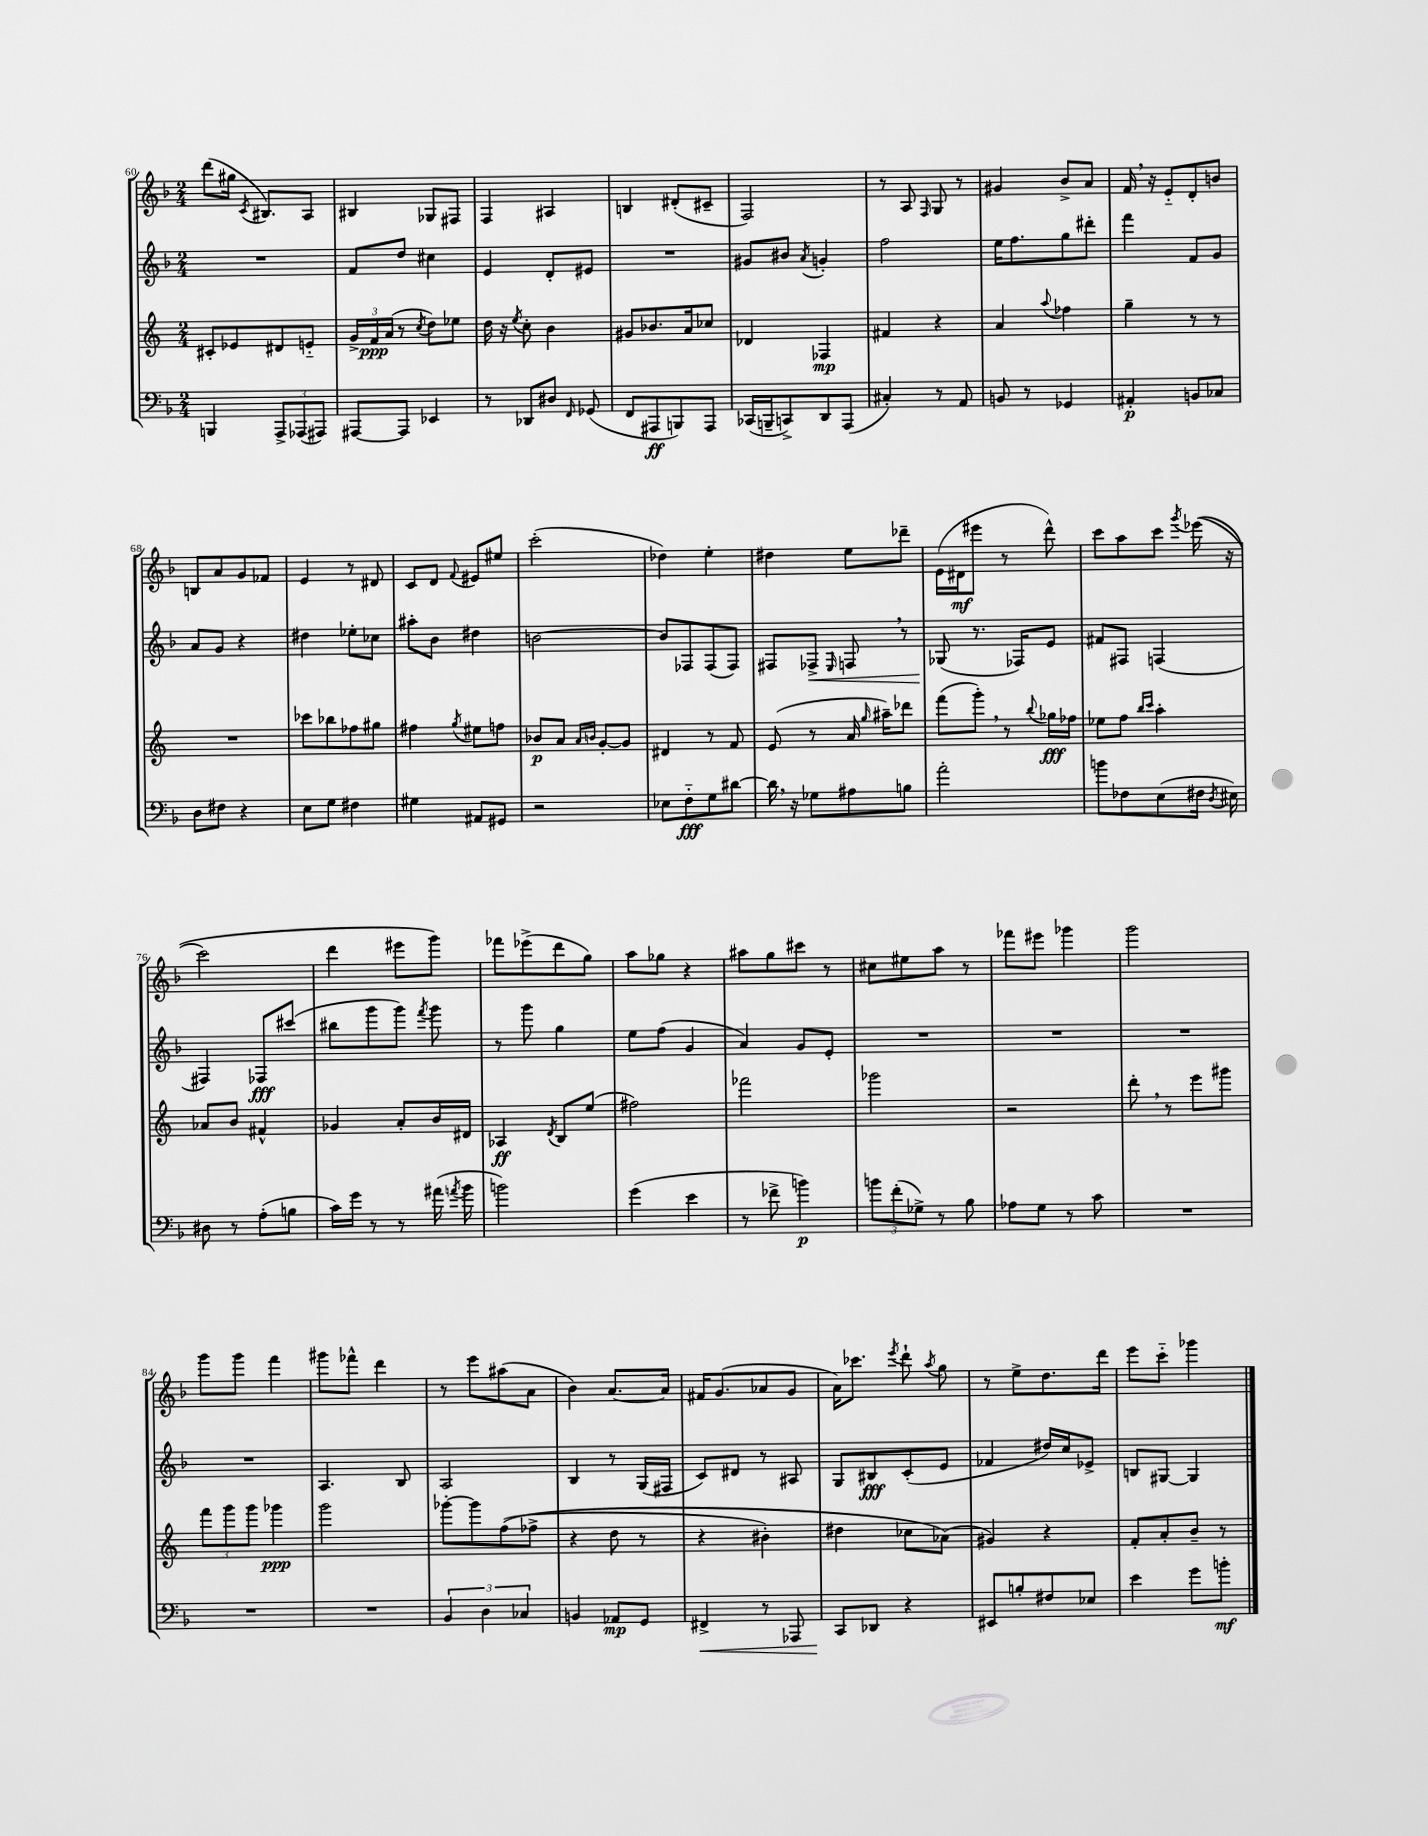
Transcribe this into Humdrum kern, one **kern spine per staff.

**kern	**dynam	**kern	**dynam	**kern	**dynam	**kern	**dynam
*part4	*part4	*part3	*part3	*part2	*part2	*part1	*part1
*staff4	*staff4	*staff3	*staff3	*staff2	*staff2	*staff1	*staff1
*clefF4	*	*clefG2	*	*clefG2	*	*clefG2	*
*k[b-]	*	*k[]	*	*k[b-]	*	*k[b-]	*
*M2/4	*	*M2/4	*	*M2/4	*	*M2/4	*
=60	=60	=60	=60	=60	=60	=60	=60
4BBBn/	.	8c#X'/L	.	2r	.	(8ddd\L	.
.	.	8e-X/	.	.	.	16gg#X\Jk	.
.	.	.	.	.	.	8qc/	.
.	.	.	.	.	.	8.B#X/L)	.
12AAA^/L	.	8d#X/	.	.	.	.	.
(12AAA-X/	.	.	.	.	.	.	.
.	.	8en/J	.	.	.	8A/J	.
12AAA#X/J)	.	.	.	.	.	.	.
=61	=61	=61	=61	=61	=61	=61	=61
[8AAA#X/L	.	24g^/LL	.	8f/L	.	4B#X/	.
.	.	24f/	ppp	.	.	.	.
.	.	(24a/JJ	.	.	.	.	.
8AAA#/J]	.	8r	.	8dd/J	.	.	.
.	.	8qcc/	.	.	.	.	.
4EE-X/	.	8dd\L)	.	4cc#X\	.	8G-X/L	.
.	.	8ee-X\J	.	.	.	8F#X/J	.
=62	=62	=62	=62	=62	=62	=62	=62
8r	.	16dd\	.	4e/	.	4F/	.
.	.	16r	.	.	.	.	.
.	.	8qee/	.	.	.	.	.
8DD-X/L	.	8cc'\	.	.	.	.	.
8D#X/J	.	4b\	.	8d'/L	.	4A#X/	.
16qqFF/	.	.	.	.	.	.	.
(8GG-X/	.	.	.	8e#X/J	.	.	.
=63	=63	=63	=63	=63	=63	=63	=63
8FF/L	.	8g#X/L	.	2r	.	4Bn/	.
8AAA#X/	ff	8.b-X/	.	.	.	.	.
8BBBn/)	.	.	.	.	.	(8d#X'/L	.
.	.	16a/k	.	.	.	.	.
8AAA#/J	.	8cc-X/J	.	.	.	8c#X~/J	.
=64	=64	=64	=64	=64	=64	=64	=64
(16CC-X/LL	.	4d-X/	.	8g#X/L	.	2F/)	.
16BBBn~/J	.	.	.	.	.	.	.
8CCn^/)	.	.	.	8b#X/J	.	.	.
.	.	.	.	8qa/	.	.	.
8DD/	.	4F-X/	mp	4gn'/	.	.	.
(8AAA/J	.	.	.	.	.	.	.
=65	=65	=65	=65	=65	=65	=65	=65
4C#X'/)	.	4f#X/	.	2ff\	.	8r	.
.	.	.	.	.	.	8A/	.
.	.	.	.	.	.	16qqF/	.
8r	.	4r	.	.	.	8G/	.
8AA/	.	.	.	.	.	8r	.
=66	=66	=66	=66	=66	=66	=66	=66
8BBn/	.	4a/	.	16ee\KL	.	4g#X/	.
.	.	.	.	8.ff\	.	.	.
8r	.	.	.	.	.	.	.
.	.	8qqaa/	.	.	.	.	.
4GG-X/	.	4ff-X\	.	8gg\	.	8b-^/L	.
.	.	.	.	8ddd#X'\J	.	8a/J	.
=67	=67	=67	=67	=67	=67	=67	=67
4AA#X'/	p	4gg~\	.	4fff\	.	16f,/	.
.	.	.	.	.	.	16r	.
.	.	.	.	.	.	8e/L	.
8BBn/L	.	8r	.	8f/L	.	8d'/	.
8C-X/J	.	8r	.	8g/J	.	8bn/J	.
!!LO:LB:g=z
=68	=68	=68	=68	=68	=68	=68	=68
8D\L	.	2r	.	8a/L	.	8Bn/L	.
8F#X\J	.	.	.	8g/J	.	8a/	.
4r	.	.	.	4r	.	8g/	.
.	.	.	.	.	.	8f-X/J	.
=69	=69	=69	=69	=69	=69	=69	=69
8E\L	.	8ccc-X\L	.	4dd#X\	.	4e/	.
8G\J	.	8bb-X\	.	.	.	.	.
4F#X\	.	8ff-X\	.	8ee-X'\L	.	8r	.
.	.	8gg#X\J	.	8cc-X\J	.	8d#X/	.
=70	=70	=70	=70	=70	=70	=70	=70
4G#X\	.	4ff#X\	.	8aa#X'\L	.	8c/L	.
.	.	.	.	8b-\J	.	8d/J	.
.	.	8qgg/	.	.	.	8qqf/	.
8AA#X/L	.	8ee#X\L	.	4dd#X\	.	8e#X/L	.
8GG#X/J	.	8ffn\J	.	.	.	8ee#X/J	.
=71	=71	=71	=71	=71	=71	=71	=71
2r	.	8b-X/L	p	[2bn\	.	(2ccc'\	.
.	.	8a/J	.	.	.	.	.
.	.	16qqa/LL	.	.	.	.	.
.	.	16qqbn/JJ	.	.	.	.	.
.	.	[8g'/L	.	.	.	.	.
.	.	8g/J]	.	.	.	.	.
=72	=72	=72	=72	=72	=72	=72	=72
8E-X\L	.	4d#X/	.	8b/L]	.	4dd-X\)	.
8F\	fff	.	.	8F-X/	.	.	.
8G\	.	8r	.	(8F-/	.	4ee'\	.
[8d#X\J	.	8f/	.	8F-/J)	.	.	.
=73	=73	=73	=73	=73	=73	=73	=73
16d#,\]	.	(8e/	.	8F#X/L	.	4dd#X\	.
16r	.	.	.	.	.	.	.
!	!	!	!	!	!LO:HP:b	!	!
8G-X\L	.	8r	.	8F-X^/J	<	.	.
.	.	.	.	16qqE/	.	.	.
8A#X\	.	16a/	.	8Fn,/	.	8ee\L	.
.	.	16qqgg/	.	.	.	.	.
.	.	16aa#X~\KL)	.	.	.	.	.
8Bn\J	.	8ddd-X\J	.	8r	.	8ddd-X~\J	.
=74	=74	=74	=74	=74	=74	=74	=74
2a'\	.	(8fff\L	.	(8G-X/	.	(16e\LL	.
.	.	.	.	.	.	16d#X\J	mf
.	.	8ggg',\J)	.	8.r	[	8eee#X\J	.
.	.	8r	.	.	.	8r	.
.	.	.	.	16F-X/KL)	.	.	.
.	.	8qqbb/	.	.	.	.	.
.	.	16gg-X\LL	fff	8e/J	.	8ddd^^\)	.
.	.	16ff-X\JJ	.	.	.	.	.
=75	=75	=75	=75	=75	=75	=75	=75
8bn\L	.	8ee-X\L	.	8f#X/L	.	8ccc\L	.
8F-X\	.	8ff\J	.	8F#X/J	.	8aa\	.
.	.	16qqbb/LL	.	.	.	.	.
.	.	16qqccc/JJ	.	.	.	.	.
(8E\	.	4aa'\	.	(4Fn/	.	8ccc\J	.
.	.	.	.	.	.	8qggg/	.
16F#X\Jk	.	.	.	.	.	((16eee-X\	.
8qD/	.	.	.	.	.	.	.
16E#X\)	.	.	.	.	.	16r	.
!!LO:LB:g=z
=76	=76	=76	=76	=76	=76	=76	=76
8D#X\	.	8a-X/L	.	4F#X/)	.	2ccc\)	.
8r	.	8b/J	.	.	.	.	.
(8A'\L	.	4f#X^^/	.	8F-X/L	fff	.	.
8Bn\J	.	.	.	(8ccc#X/J	.	.	.
=77	=77	=77	=77	=77	=77	=77	=77
16c\LL)	.	4g-X/	.	8bb#X\L	.	4ddd\	.
16g\JJ	.	.	.	.	.	.	.
8r	.	.	.	8ggg\	.	.	.
8r	.	8a'/L	.	8ggg\J)	.	8eee#X\L	.
.	.	.	.	8qfff/	.	.	.
(16a#X\	.	16b/L	.	8ggg\	.	8ggg\J)	.
8qan/	.	.	.	.	.	.	.
16b-\	.	16d#X/JJ	.	.	.	.	.
=78	=78	=78	=78	=78	=78	=78	=78
2bn\)	.	4A-X/	ff	8r	.	8fff-X\L	.
.	.	.	.	8ggg\	.	(8eee-X^\	.
.	.	8qd/	.	.	.	.	.
.	.	8B/L	.	4gg\	.	8ddd\	.
.	.	(8ee/J	.	.	.	8gg\J)	.
=79	=79	=79	=79	=79	=79	=79	=79
(4g\	.	2ff#X\)	.	8ee\L	.	8aa\L	.
.	.	.	.	(8ff\J	.	8gg-X\J	.
4e\	.	.	.	4g/	.	4r	.
=80	=80	=80	=80	=80	=80	=80	=80
8r	.	2fff-X\	.	4a/)	.	8aa#X\L	.
8f-X^\	.	.	.	.	.	8gg\	.
4bn\)	p	.	.	8g/L	.	8ccc#X\J	.
.	.	.	.	8e'/J	.	8r	.
=81	=81	=81	=81	=81	=81	=81	=81
12bn\L	.	2ggg-X\	.	2r	.	8cc#X\L	.
(12f'\	.	.	.	.	.	.	.
.	.	.	.	.	.	8ee#X\	.
12G-X^\J)	.	.	.	.	.	.	.
8r	.	.	.	.	.	8aa\J	.
8B-\	.	.	.	.	.	8r	.
=82	=82	=82	=82	=82	=82	=82	=82
8A-X\L	.	2r	.	2r	.	8fff-X\L	.
8G\J	.	.	.	.	.	8eee#X\J	.
8r	.	.	.	.	.	4ggg-X\	.
8c\	.	.	.	.	.	.	.
=83	=83	=83	=83	=83	=83	=83	=83
2r	.	8ddd',\	.	2r	.	2ggg\	.
.	.	8r	.	.	.	.	.
.	.	8eee\L	.	.	.	.	.
.	.	8ggg#X\J	.	.	.	.	.
!!LO:LB:g=z
=84	=84	=84	=84	=84	=84	=84	=84
2r	.	12fff\L	.	2r	.	8ggg\L	.
.	.	12ggg\	.	.	.	.	.
.	.	.	.	.	.	8ggg\J	.
.	.	12ggg\J	.	.	.	.	.
.	.	4ggg-X\	ppp	.	.	4fff\	.
=85	=85	=85	=85	=85	=85	=85	=85
2r	.	2ggg\	.	4.A/	.	8ggg#X\L	.
.	.	.	.	.	.	8fff-X^^\J	.
.	.	.	.	.	.	4ddd\	.
.	.	.	.	8B-/	.	.	.
=86	=86	=86	=86	=86	=86	=86	=86
6BB-/	.	[8ggg-X'\L	.	2A/	.	8r	.
.	.	8ggg-\]	.	.	.	8eee\L	.
6D\	.	.	.	.	.	.	.
.	.	((8ff\	.	.	.	(8aa#X\	.
6C-X/	.	.	.	.	.	.	.
.	.	8ff-X^\J	.	.	.	8a\J	.
=87	=87	=87	=87	=87	=87	=87	=87
4BBn/	.	4r	.	4B-/	.	4b-\)	.
8AA-X/L	mp	8dd\	.	8r	.	[8.a/L	.
8GG/J	.	8r	.	(16G/LL	.	.	.
.	.	.	.	16F#X/JJ	.	16a/Jk]	.
=88	=88	=88	=88	=88	=88	=88	=88
!	!LO:HP:b	!	!	!	!	!	!
4FF#X^/	<	4r	.	8c/L)	.	16f#X/KL	.
.	.	.	.	.	.	(8.g/	.
.	.	.	.	8d#X/J	.	.	.
8r	.	4b#X'\)	.	8r	.	8a-X/	.
8AAA-X/	.	.	.	8A#X/	.	8g/J	.
=89	=89	=89	=89	=89	=89	=89	=89
8CC/L	.	4dd#X\	.	8G/L	.	16a\KL)	.
.	.	.	.	.	.	8.ccc-X\J	.
8DD-X/J	[	.	.	8B#X/	fff	.	.
.	.	.	.	.	.	8qeee/	.
4r	.	8cc-X\L	.	(8c'/	.	8ddd`\	.
.	.	.	.	.	.	8qaa/	.
.	.	(8a-X\J)	.	8e/J	.	8gg\	.
=90	=90	=90	=90	=90	=90	=90	=90
8EE#X/L	.	4g#X/)	.	4f-X/	.	8r	.
8Bn'/	.	.	.	.	.	8ee^\L	.
8F#X/	.	4r	.	16dd#X/LL)	.	8.dd\	.
.	.	.	.	16cc/J	.	.	.
8E-X/J	.	.	.	8e-X^/J	.	.	.
.	.	.	.	.	.	16ddd\Jk	.
=91	=91	=91	=91	=91	=91	=91	=91
4e\	.	8f'/L	.	8Bn/L	.	8eee\L	.
.	.	8a'/	.	[8G#X/J	.	8ccc\J	.
8g\L	.	8b~/J	.	4G#/]	.	4ggg-X\	.
8bn'\J	mf	8r	.	.	.	.	.
==	==	==	==	==	==	==	==
*-	*-	*-	*-	*-	*-	*-	*-
